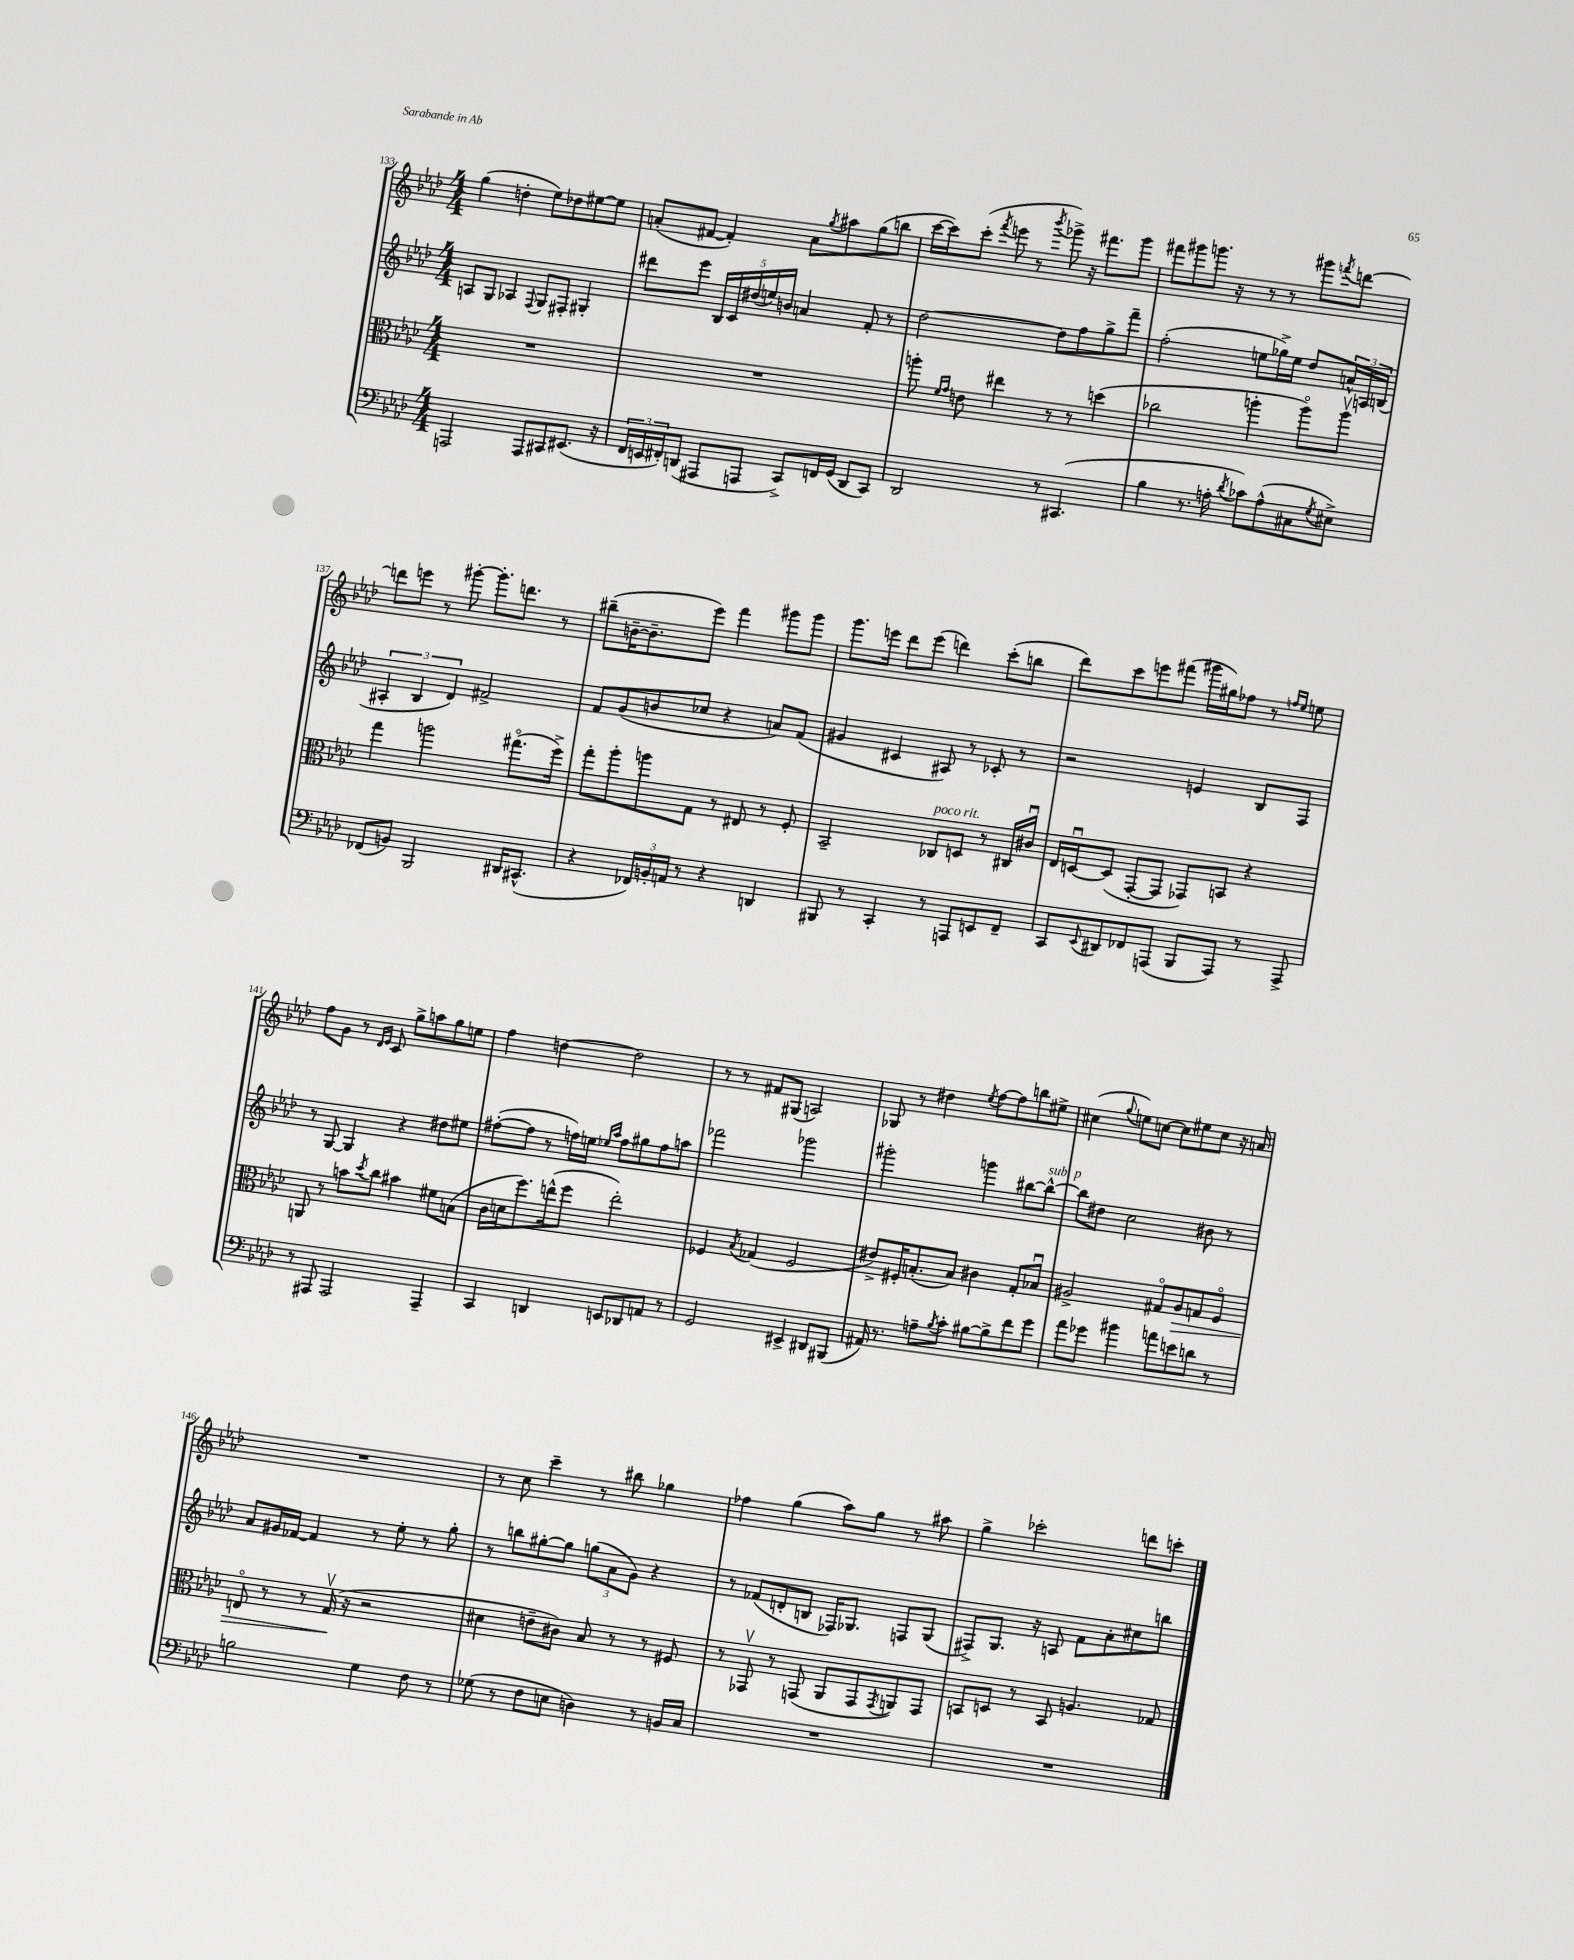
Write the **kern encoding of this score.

**kern	**kern	**dynam	**kern	**kern
*part4	*part3	*part3	*part2	*part1
*staff4	*staff3	*staff3	*staff2	*staff1
*clefF4	*clefC3	*	*clefG2	*clefG2
*k[b-e-a-d-]	*k[b-e-a-d-]	*	*k[b-e-a-d-]	*k[b-e-a-d-]
*M4/4	*M4/4	*	*M4/4	*M4/4
=133	=133	=133	=133	=133
2AAAn/	1r	.	8An/L	(4gg\
.	.	.	8G/J	.
.	.	.	4A-X/	4ddn'\
.	.	.	8qqF/	.
8AAA/L	.	.	8G/L	8ee-\L)
8CC#X/	.	.	8F#X'/J	8dd-X\
(8.EE#X/J	.	.	4G#X'/	[8ee#X\
.	.	.	.	8ee#\J]
16r	.	.	.	.
=134	=134	=134	=134	=134
24FF/LL	1r	.	8ddd#X\L	(8an'/L
24EEn/	.	.	.	.
24FF#X'/J)	.	.	.	.
(8DDn/J	.	.	8eee-\J	[8f#X/J
8AAA#X/L	.	.	20B-/LL	4f#'/])
.	.	.	20c/	.
.	.	.	(20dd#X/	.
8AAAn/J	.	.	.	.
.	.	.	20een/)	.
.	.	.	20bn/JJ	.
8CC^/L)	.	.	4an/	8a\L
.	.	.	.	8qgg/
16FFn/L	.	.	.	8aa#X\
(16GG/JJ	.	.	.	.
8DD/L	.	.	8f'/	(8gg\
8CC/J)	.	.	8r	8bbn\J
=135	=135	=135	=135	=135
2DD-/	8aan'\	.	[2dd-\	[16ccc\LL
.	.	.	.	16ccc\J])
.	16qqf/LL	.	.	.
.	16qqg/JJ	.	.	.
.	8en\	.	.	(8ccc'\J
.	.	.	.	8qfff/
.	4ee#X\	.	.	8eeen\
.	.	.	.	8r
.	.	.	.	8qbbb-/
8r	8r	.	8dd-\L]	8ggg-X^\)
(4.CC#X/	8r	.	8ff\	16r
.	.	.	.	8.fff#X\L
.	(4ddn\	.	8gg^\	.
.	.	.	8fff~\J	8ggg-\J
=136	=136	=136	=136	=136
4B-\	2cc-X\	.	(2ff'\	8fff#X\L
.	.	.	.	8ggg#X\
8.r	.	.	.	8.gggn\J
16An'\	.	.	.	16r
8qd-/	.	.	.	.
8c-X\L)	4aan'\	.	8een\L	8r
(8A^^\	.	.	16gg-X^\L)	8r
.	.	.	16ee\JJ	.
8C#X\	8aa\L)	.	8dd-/L	8ggg#X\L
8qG/	.	.	.	8qfffn/
8E#X^\J)	8aav\J	.	24an^^/L	[8dddn\J
.	.	.	24An/	.
.	.	.	(24Bn/JJ	.
!!LO:LB:g=z
=137	=137	=137	=137	=137
(8FF-X/L	4gg\	.	6A#X'/	8dddn\L]
8BBn/J)	.	.	.	8eeen\J
.	.	.	6B-/	.
2BBB-/	2aan\	.	.	8r
.	.	.	6d-/)	.
.	.	.	.	[8ggg#X'\
.	.	.	2f#X^/	8.ggg#'\L]
.	.	.	.	8.dddn\J
16DD#X/KL	(8.gg#X\L	.	.	.
(8.CC#X^^/J	.	.	.	.
.	.	.	.	8r
.	16ff^\Jk)	.	.	.
=138	=138	=138	=138	=138
4r	8gg'\L	.	8f/L	(8bb#X~\L
.	8aa-'\	.	(8g/	[16bn~\K
.	.	.	.	8.b~\]
24FF-X/LL)	8aan\	.	8bn/	.
24BBn'/	.	.	.	.
24AAn/JJ	.	.	.	.
8r	8G\J	.	8cc-X/J	8eee-\J)
4r	8r	.	4r	4fff\
.	8E#X/	.	.	.
4DDn/	8r	.	8an/L)	8ggg#X\L
.	8F'/	.	(8f/J	8ggg#\J
=139	=139	=139	=139	=139
8BBB#X/	2BB-~/	.	4g#X/	8.ggg\L
8r	.	.	.	.
.	.	.	.	16eeen\Jk
4CC'/	.	.	4c#X/	8ddd-\L
.	.	.	.	(8eee\J
!	!LO:TX:a:i:t=poco rit.	!	!	!
8r	8C-X/L	.	8A#X/)	4dddn\)
8AAAn/L	8Dn/J	.	8r	.
8EEn/	8r	.	8c-X'/	(8ccc'\L
8FF~/J	16C#X/LL	.	8r	8bbn\J
.	16c#Xu/JJ	.	.	.
=140	=140	=140	=140	=140
8CC/L	16E-/LL	.	2r	8ddd-\L)
.	[16Dnu/J	.	.	.
8qqEE-/	.	.	.	.
8DD#X/	(8D/J]	.	.	8ccc\
8FF-X/	[8GG'/L	.	.	8eeen\
(8AAAn/J	8GG/J]	.	.	(8fff#X\J
8BBB-/L	8GG-X/L)	.	4en/	16ggg#X\LL
.	.	.	.	16gg#X\J)
8AAA/J)	8BBn/J	.	.	8ff-X\J
8r	4r	.	8B-/L	8r
.	.	.	.	16qqffn/LL
.	.	.	.	16qqee-/JJ
8AAA^/	.	.	8F/J	8een\
!!LO:LB:g=z
=141	=141	=141	=141	=141
8r	8AAn/	.	8r	8ff\L
8AAA#X/	8r	.	[8G/	8g\J
2AAA#/	8bn\L	.	4G/]	8r
.	.	.	.	16qqd-/LL
.	8qdd-/	.	.	16qqe-/JJ
.	8cc\J	.	.	8c/
.	4b#X\	.	4r	8gg^\L
.	.	.	.	8aan\
4AAA#~/	8f#X\L	.	8dd#X\L	8gg\
.	(8Bn\J	.	8ee#X\J	8een\J
=142	=142	=142	=142	=142
4CC/	16c\LL	.	([8ff#X'\L	4ff\
.	16dn\J	.	.	.
.	8.ff\)	.	8ff#\J]	.
4DDn/	.	.	8r	[4ddn\
.	(16een^^\k	.	.	.
.	8ff\J	.	16ffn\LL)	.
.	.	.	16een\JJ	.
.	.	.	16qqee-X/LL	.
.	.	.	16qqaa-/JJ	.
8EEn/L	2ee'\)	.	8ff\L	2dd\]
8DD-X/	.	.	8gg#X\	.
8AAn/J	.	.	8ff\	.
8r	.	.	8aan\J	.
=143	=143	=143	=143	=143
2GG/	4F-X/	.	2fff-X\	8r
.	.	.	.	8r
.	8qB-/	.	.	.
.	(4G-X/	.	.	8f#X/L
.	.	.	.	(8G#X/J
4EE#X^/	2F-/	.	2ggg-X\	2An/)
8DD#X/L	.	.	.	.
(8BBB#X/J	.	.	.	.
=144	=144	=144	=144	=144
16AA#X/)	8e#X^/L)	.	2ggg#X'\	8G-X/
8.r	.	.	.	.
.	16F#X'/K	.	.	8r
.	(8.Bn'/	.	.	.
8An~\L	.	.	.	4dd#X\
8qB-/	.	.	.	.
8c'\J	8B/J)	.	.	.
.	.	.	.	8qee-/
[8B#X\L	4c#X\	.	4gggn\	[8ff\L
8B#^\]	.	.	.	8ff\]
8f\	8G'/L	.	[8bb#X\L	8bbn\
!	!	!	!LO:TX:a:i:t=sub. p	!
8g\J	8B-Xu/J	.	8bb#^^\J_	8ee#X^\J
=145	=145	=145	=145	=145
8a-\L	2A#X^/	.	8bb#\L]	(4cc#X\
8g-X\J	.	.	8dd#X\J	.
.	.	.	.	8qqgg/
4b#X\	.	.	2cc\	8een\L)
.	.	.	.	[8ccn\J
8an\L	8G#X/L	.	.	8cc\L]
!	!	!LO:HP:b	!	!
8en\	8A#/	>	.	8ee#X\
8dn\J	8Gn/	.	8b#X\	8cc\J
8r	8F/J	.	8r	16r
.	.	.	.	16an/
!!LO:LB:g=z
=146	=146	=146	=146	=146
2Bn\	8En/	.	8a-/L	1r
.	8r	.	16g#X/L	.
.	.	.	[16f-X/JJ	.
.	8r	.	4f-/]	.
.	(16Gv/	.	.	.
.	16r	]	.	.
4G\	2r	.	8r	.
.	.	.	8ee-'\	.
8F\	.	.	8r	.
8r	.	.	8gg'\	.
=147	=147	=147	=147	=147
(8G-X\	4d#X\	.	8r	8r
8r	.	.	8bbn\L	8cc\
8F\L	8en~\L	.	[8gg#X'\	4ccc~\
8En\J	8c#X\J)	.	8gg#\J]	.
4Dn\)	8B-/	.	(12ggn\L	8r
.	.	.	12a-\	.
.	8r	.	.	8bb#X\
.	.	.	12g\J)	.
8r	8r	.	4r	4gg-X\
16BBn/LL	8F#X/	.	.	.
16C/JJ	.	.	.	.
=148	=148	=148	=148	=148
1r	8r	.	8r	4ff-X\
.	8GG-Xv/	.	(8f-X/L	.
.	8r	.	8dn'/	(4gg\
.	(8GGn/	.	8Bn/J	.
.	8AA-/L	.	16F-X/KL)	8aa-\L)
.	.	.	8.G-X/J	.
.	8GG/	.	.	8gg\J
.	8qGG/	.	.	.
.	8AAn/)	.	8Fn/L	8r
.	8GG/J	.	(8G-/J	8aa#X\
=149	=149	=149	=149	=149
1r	8BBn/L	.	8F#X^/L)	4gg^\
.	8Dn/J	.	8.G/J	.
.	8r	.	.	2ccc-X'\
.	.	.	16r	.
.	8BB/	.	8An/	.
.	4.An/	.	8f\L	.
.	.	.	8a-'\	.
.	.	.	8cc#X\	8dddn\L
.	8G-X/	.	8bbn\J	8cccn'\J
==	==	==	==	==
*-	*-	*-	*-	*-
